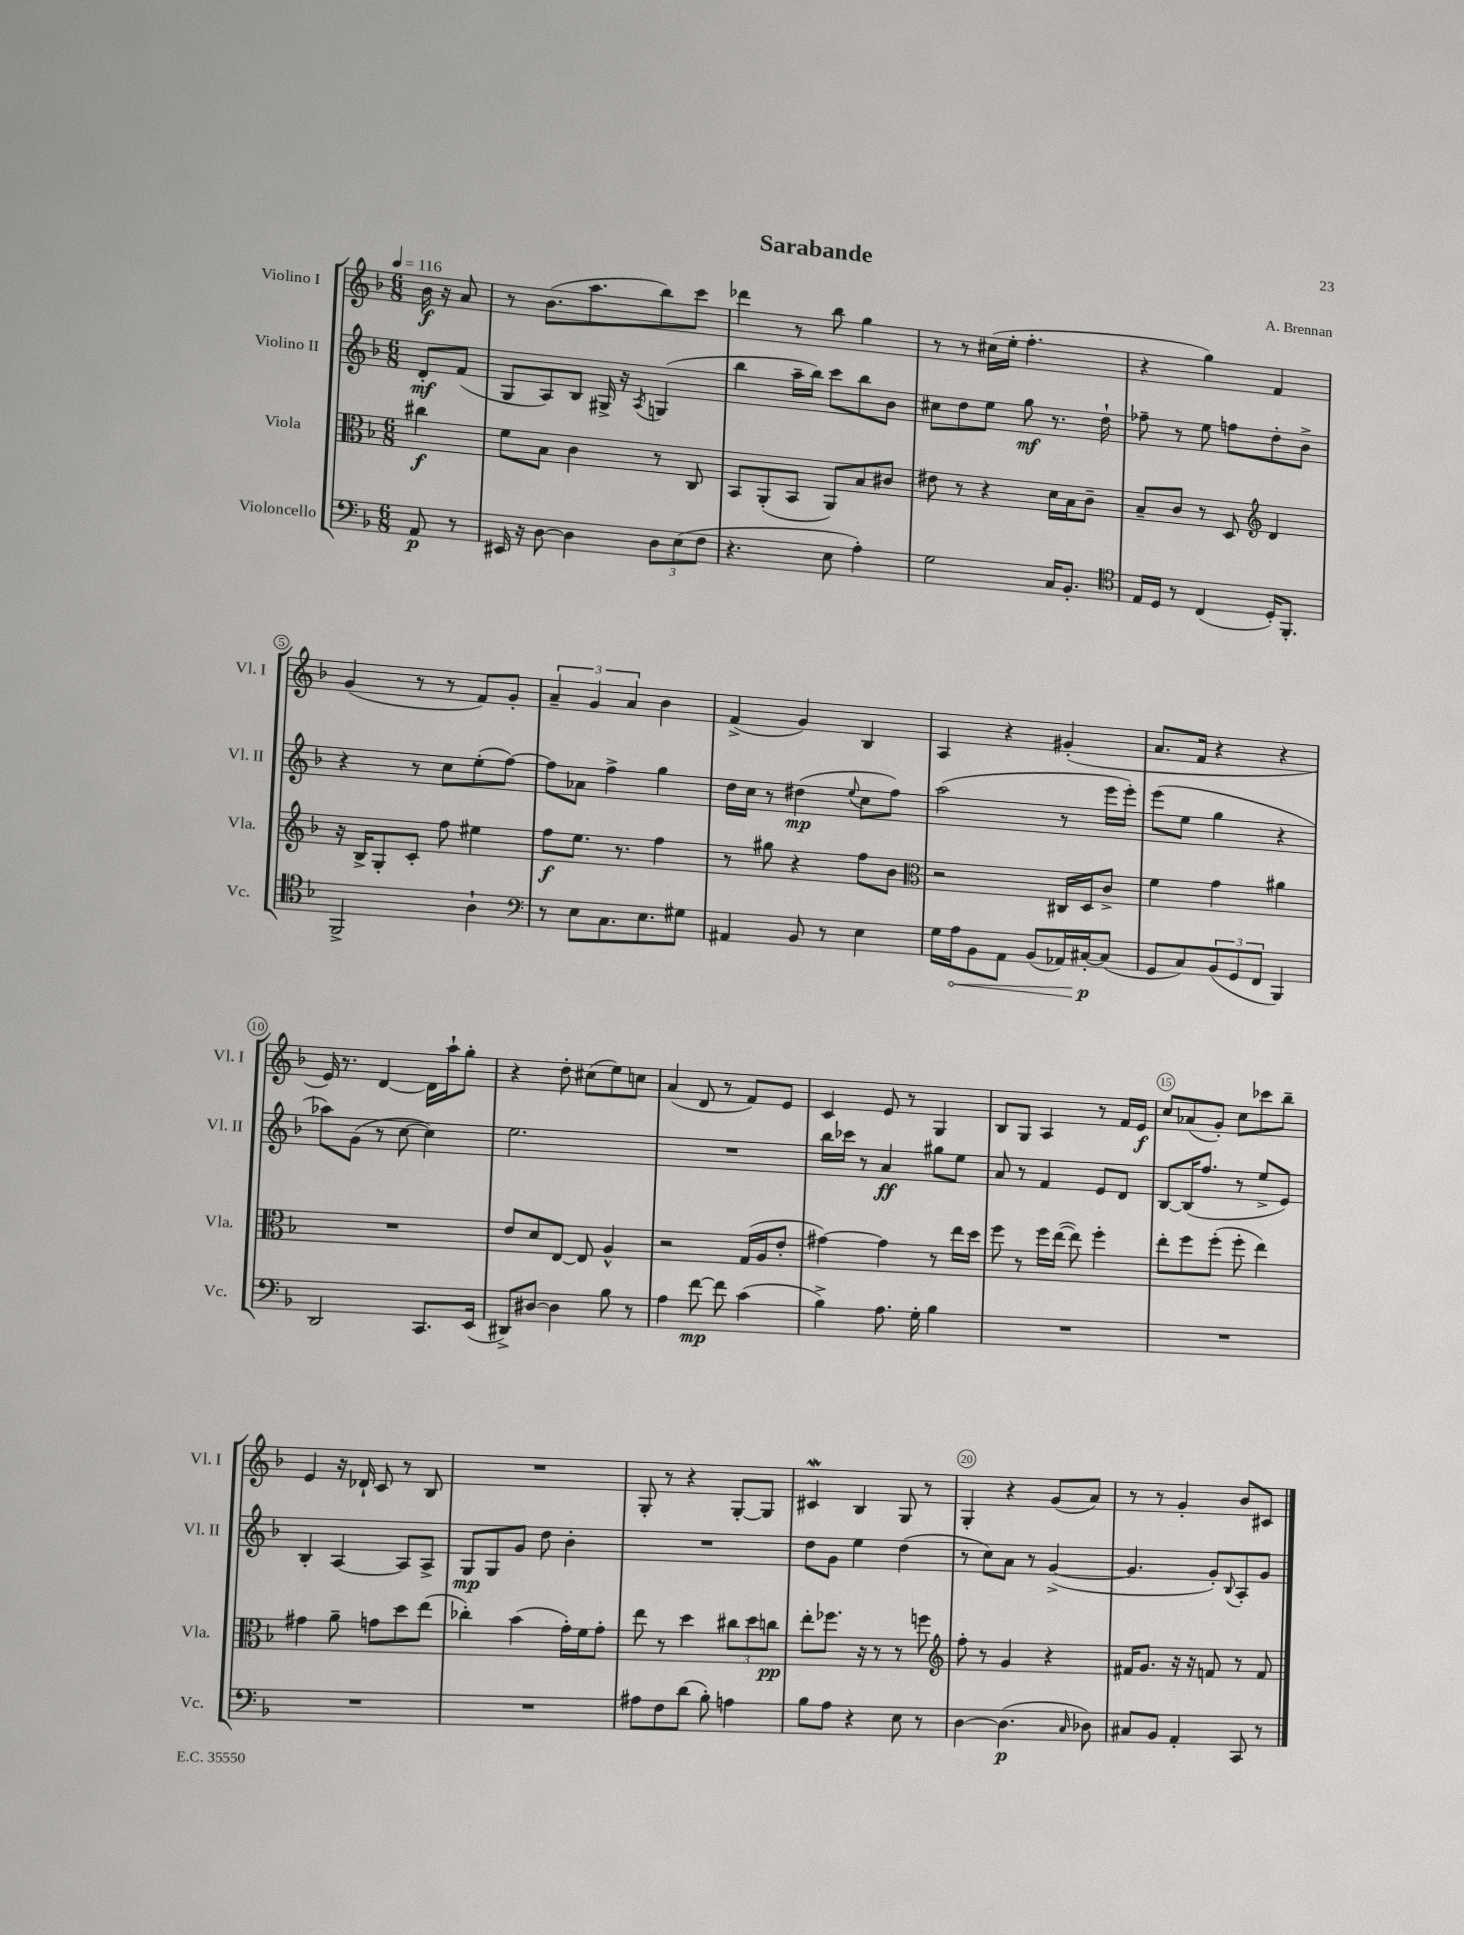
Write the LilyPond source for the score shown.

\header { title = "Sarabande" composer = "A. Brennan" }
<<
\new StaffGroup <<
\new Staff = "s0" \with { instrumentName = "Violino I" shortInstrumentName = "Vl. I" } {
    \clef treble \key f \major \numericTimeSignature \time 6/8 \partial 4 \tempo 4 = 116
    bes'16\f r16 a'8 |
    r8 bes'8.( a''8. bes''8) c'''8 |
    des'''4 r8 bes''8 g''4 |
    r8 r8 cis''16( e''16-. f''4.-. |
    r4 g''4) f'4 |
    g'4( r8 r8 f'8) g'8-. |
    \tuplet 3/2 { a'4-- g'4 a'4 } bes'4 |
    f'4->( g'4) bes4 |
    a4 r4 gis'4-.( |
    a'8. f'16 r4 r4 |
    e'16) r8. d'4~ d'16 a''16-! g''8-. |
    r4 d''8-. cis''8( e''8) c''8 |
    a'4( d'8 r8 f'8) e'8 |
    c'4 e'8 r8 g4 |
    bes8 g8 a4 r8 f'16 e'16\f |
    c''8 aes'8( g'8-.) c''8 ces'''8 bes''8-- |
    e'4 r16 des'16-! c'8 r8 bes8 |
    R2. |
    g8-. r8 r4 g8~-. g8 |
    cis'4\mordent bes4 g8 r8 |
    g4-. r4 g'8( a'8) |
    r8 r8 g'4-. bes'8 cis'8 \bar "|." |
}
\new Staff = "s1" \with { instrumentName = "Violino II" shortInstrumentName = "Vl. II" } {
    \clef treble \key f \major \numericTimeSignature \time 6/8 \partial 4
    d'8-.\mf f'8( |
    g8 a8) bes8 gis16-> r16 \acciaccatura { a8 } g4( |
    bes''4 a''16-- bes''16) c'''8 bes''8 bes'8 |
    cis''8 d''8 e''8 g''8\mf r8. d''16-! |
    fes''8-- r8 e''8 f''8 d''8-. bes'8-> |
    r4 r8 c''8 e''8-.( f''8~) |
    f''8 aes'8 f''4-> g''4 |
    d''16 c''16 r8 dis''4\mp( \appoggiatura { e''8 } c''8 f''8) |
    a''2( r8 e'''16 e'''16-.) |
    e'''8( e''8 g''4 r4 |
    aes''8) g'8( r8 c''8~ c''4) |
    e''2. |
    R2. |
    bes''16 ces'''16 r8 a'4\ff gis''8 e''8 |
    a'8 r8 f'4 e'8 d'8 |
    bes8~ bes16( f''8. r8 e''8-> e'8) |
    bes4-. a4~ a8 a8-> |
    g8\mp g8 g'8 d''8 bes'4-. |
    R2. |
    d''8 g'8 e''4 d''4( |
    r8 c''8) a'8 r8 g'4~->( |
    g'4. g'8-.) \appoggiatura { bes8 } a8-. g'8 \bar "|." |
}
\new Staff = "s2" \with { instrumentName = "Viola" shortInstrumentName = "Vla." } {
    \clef alto \key f \major \numericTimeSignature \time 6/8 \partial 4
    cis''4\f |
    f'8 bes8 c'4 r8 c8 |
    bes,8 a,8-.( bes,8 a,8) bes8 cis'8 |
    eis'8 r8 r4 d'16 bes16 c'8-- |
    bes8-- c'8 r8 d8 \clef treble d'4 |
    r16 bes16-> g8-. c'8-. f''8 eis''4 |
    f''8\f e''8. r8. f''4 |
    r8 gis''8 r4 f''8 bes'8 |
    \clef alto r2 cis16 d16 c'8-> |
    f'4 g'4 ais'4 |
    R2. |
    e'8 d'8 e8~ e8 a4-^ |
    r2 g16( a16 e'8-. |
    gis'4~) gis'4 r8 e''16 d''16 |
    f''8 r8 f''16 e''16~( e''8) f''4-. |
    e''8-. f''8 f''8-.( f''8-. e''4) |
    gis'4 a'8-- g'8 d''8 e''8( |
    ces''4-.) bes'4( g'16-.) f'16 g'8-. |
    e''8 r8 d''4 \tuplet 3/2 { cis''8 d''8 c''8\pp } |
    e''8-. fes''8. r16 r8 r8 f''8 |
    \clef treble f''8-. r8 g'4 r4 |
    fis'16 g'8. r16 r16 f'8 r8 f'8 \bar "|." |
}
\new Staff = "s3" \with { instrumentName = "Violoncello" shortInstrumentName = "Vc." } {
    \clef bass \key f \major \numericTimeSignature \time 6/8 \partial 4
    a,8\p r8 |
    eis,16 r16 d8~ d4 \tuplet 3/2 { d8 e8( f8 } |
    r4. e8 a4-.) |
    g2 c16 bes,8.-. |
    \clef tenor e16 d16 r8 c4( d16-.) f,8.-. |
    f,2-> a4-! |
    \clef bass r8 e8 c8. e8. gis8 |
    ais,4 bes,8 r8 e4 |
    g16 \once \override Hairpin.circled-tip = ##t a16\< bes,8 a,8 bes,8( aes,16) cis16~-.\p\! cis8( |
    g,8 c8) \tuplet 3/2 { bes,8( g,8 f,8 } bes,,4) |
    d,2 c,8. e,16( |
    dis,8->) dis8~ dis4 bes8 r8 |
    a4 f'8~\mp f'8 c'4( |
    bes4->) a8. g16-. bes4 |
    R2. |
    R2. |
    R2. |
    R2. |
    ais8 f8 d'8( bes8-.) a4 |
    bes8 a8 r4 e8 r8 |
    d4~ d4.\p( \grace { c16 } des8) |
    cis8 bes,8 a,4-. c,8 r8 \bar "|." |
}
>>
>>
\layout { \context { \Score \override BarNumber.break-visibility = ##(#f #t #t) barNumberVisibility = #(every-nth-bar-number-visible 5) \override BarNumber.stencil = #(make-stencil-circler 0.1 0.3 ly:text-interface::print) } }
